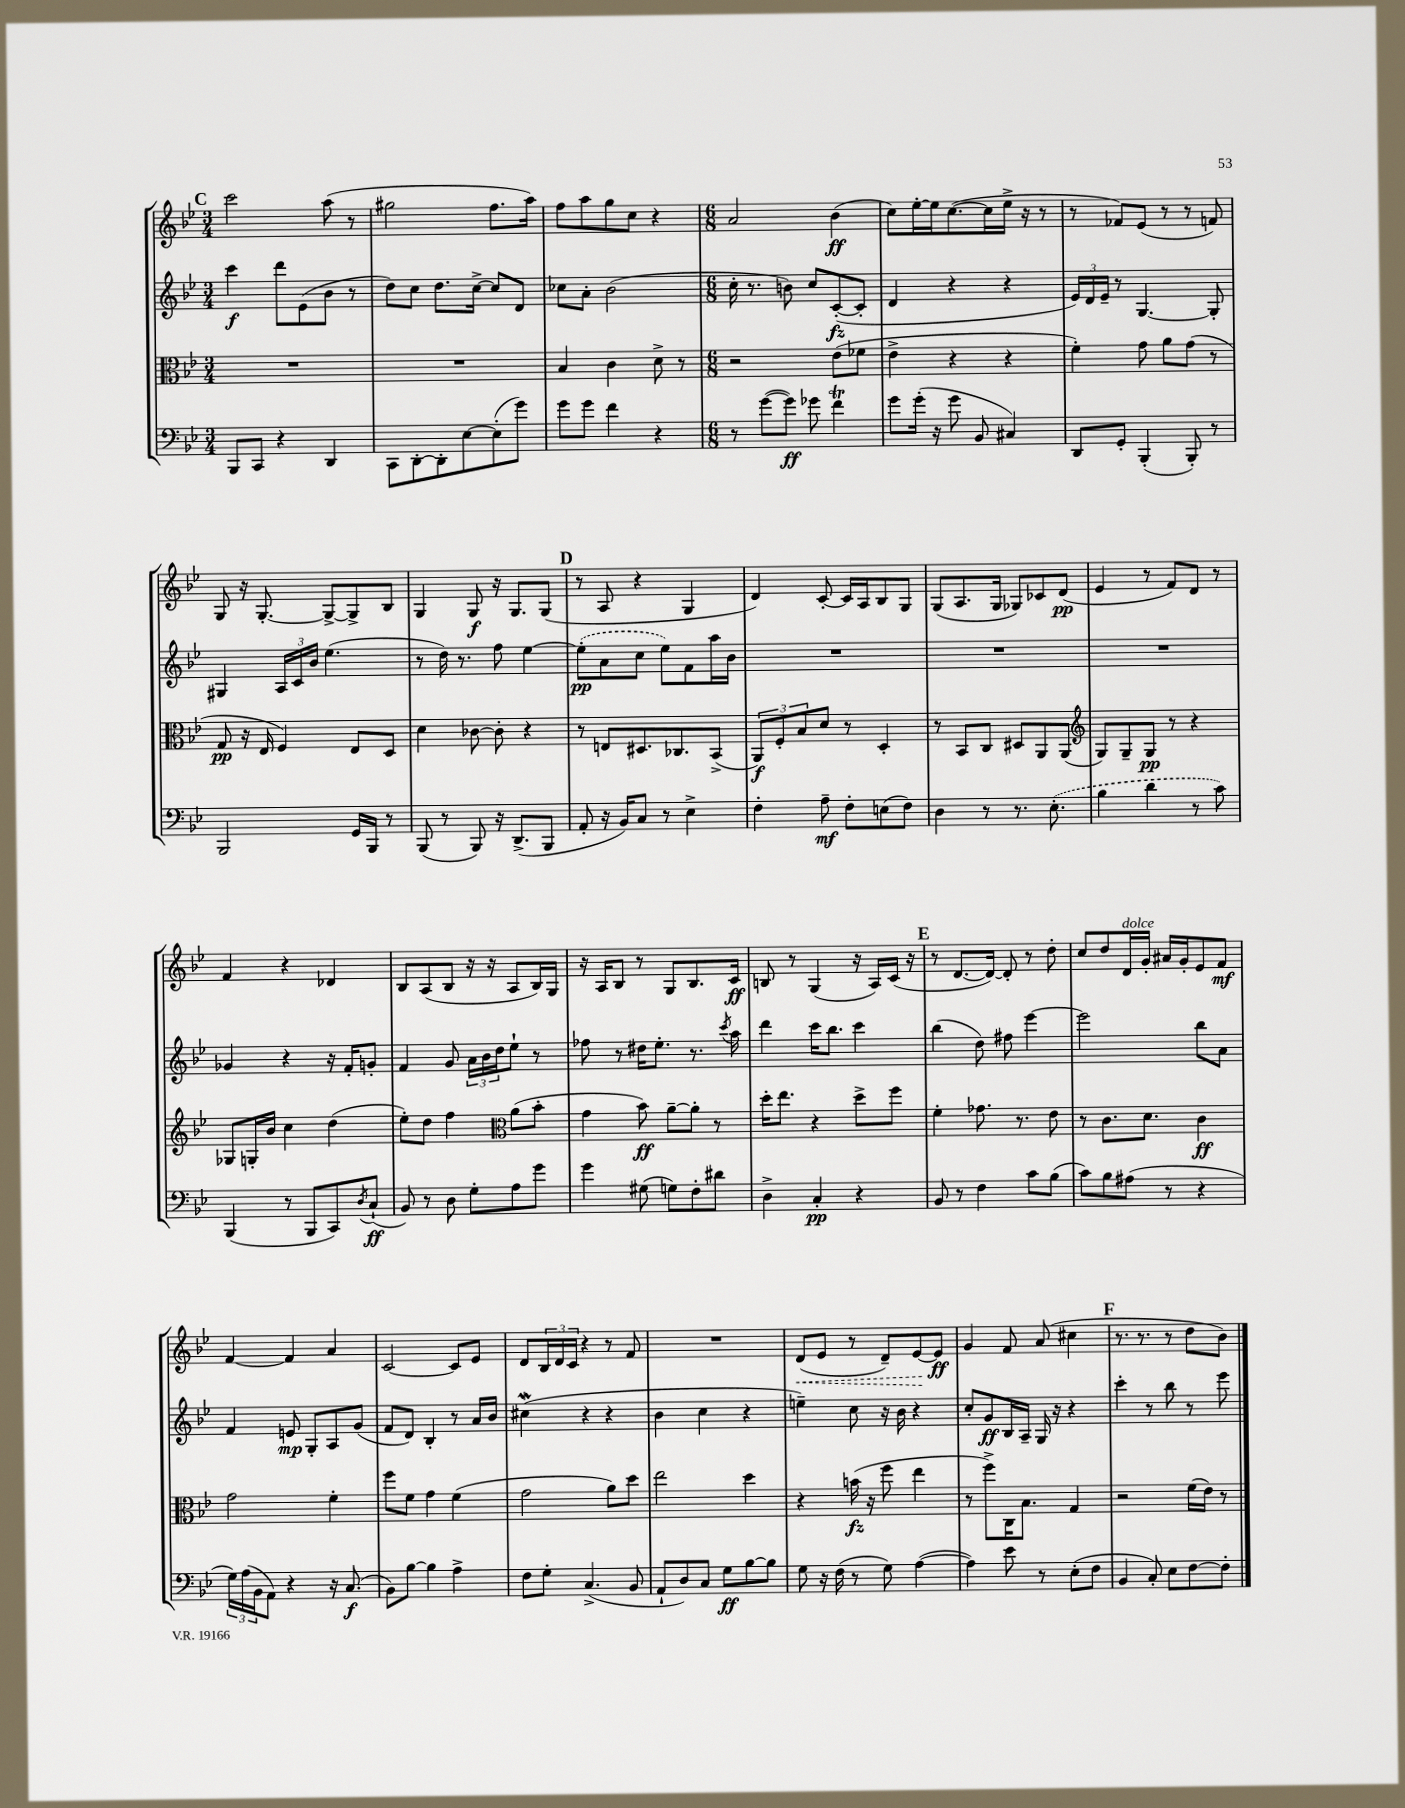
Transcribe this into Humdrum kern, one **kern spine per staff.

**kern	**kern	**kern	**kern
*staff4	*staff3	*staff2	*staff1
*clefF4	*clefC3	*clefG2	*clefG2
*k[b-e-]	*k[b-e-]	*k[b-e-]	*k[b-e-]
*M3/4	*M3/4	*M3/4	*M3/4
8BBB-	2.r	4ccc	2ccc
8CC	.	.	.
4r	.	8ddd	.
.	.	(8e-	.
4DD	.	8b-	(8aa
.	.	8r	8r
=	=	=	=
8CC	2.r	8dd)	2gg#
[8DD'	.	8cc	.
8DD']	.	8.dd	.
[8E-	.	.	.
.	.	[16cc^	.
(8E-']	.	8cc]	8.ff
8g)	.	8d	.
.	.	.	16aa)
=	=	=	=
8g	4B-	8cc-	8ff
8g	.	8a'	8aa
4f	4c	(2b-	8gg
.	.	.	8cc
4r	8d^	.	4r
.	8r	.	.
=	=	=	=
*M6/8	*M6/8	*M6/8	*M6/8
8r	2r	16cc'	2a
.	.	8.r	.
([8g	.	.	.
8g])	.	8b)	.
8g-	.	8cc	.
4f	(8e-	([8c'	(4b-
.	8f-	8c']	.
=	=	=	=
8g	4e-^	4d	8cc)
(16g'	.	.	[16ee-'
16r	.	.	16ee-]
8g	4r	4r	([8.cc
8BB-	.	.	.
.	.	.	16cc]
4C#)	4r	4r	16ee-^
.	.	.	16r
.	.	.	8r
=	=	=	=
8DD	4f')	24e-)	8r
.	.	24d	.
.	.	24e-~	.
8GG'	.	8r	8f-)
(4BBB-'	8g	[4.G	(8e-
.	8a	.	8r
8BBB-')	(8g	.	8r
8r	8r	8G']	8f)
=	=	=	=
2BBB-	8G	4G#	8G
.	16r	.	16r
.	16E-	.	[8.G'
.	4F)	24A	.
.	.	24c	.
.	.	24b-	.
.	.	(4.ee-	8G^_
16GG	8E-	.	8G^]
16BBB-	.	.	.
8r	8D	.	8B-
=	=	=	=
(8BBB-	4d	8r	4G
8r	.	16dd)	.
.	.	8.r	.
8BBB-)	[8c-	.	8G
16r	8c-']	8ff	16r
(8.DD^	.	.	8.G
.	4r	[4ee-	.
8BBB-	.	.	(8G
=	=	=	=
8AA'	8r	(8ee-']	8r
16r	8E	8a	8A
16BB-)	.	.	.
8C	8.D#	8cc	4r
8r	.	8ee-)	.
.	8.C-	.	.
4E-^	.	8f	4G
.	(8BB-^	16aa	.
.	.	16b-	.
=	=	=	=
4F'	12AA)	2.r	4d)
.	12F'	.	.
.	12B-	.	.
8A~	8d	.	[8c'
8F'	8r	.	16c]
.	.	.	16A
(8E	4D'	.	8B-
8F)	.	.	8G
=	=	=	=
4D	8r	2.r	(8G
.	8BB-	.	8.A
8r	8C	.	.
.	.	.	16G
8.r	8D#	.	8G-)
.	8AA	.	8c-
(8.E-'	.	.	.
.	(8AA	.	(8d
=	=	=	=
*	*clefG2	*	*
4B-	8G)	2.r	4e-
.	8G~	.	.
4d	8G	.	8r
.	8r	.	8f)
8r	4r	.	8d
8c)	.	.	8r
=	=	=	=
(4BBB-	8G-	4g-	4f
.	16G'	.	.
.	16b-	.	.
8r	4cc	4r	4r
8BBB-	.	.	.
8CC)	(4dd	16r	4d-
.	.	16f'	.
8qD	.	.	.
(8C`	.	8g'	.
=	=	=	=
8BB-)	8ee-')	4f	8B-
8r	8dd	.	(8A
8D	4ff	8g	8B-
8G'	.	24a	16r
.	.	24b-	.
.	.	.	16r
.	.	24dd	.
*	*clefC3	*	*
8A	(8a	8ee-`	8A
8g	8b-'	8r	16B-)
.	.	.	16G
=	=	=	=
4g	4g	8ff-	16r
.	.	.	16A
.	.	8r	8B-
(8G#	8b-)	16dd#	8r
.	.	8.ee-'	.
8G)	[8a~	.	8G
8F'	8a']	8.r	8.B-
8d#	8r	.	.
.	.	8qccc	.
.	.	16aa	16c
=	=	=	=
4D^	16dd'	4ddd	8B
.	8.ee-	.	.
.	.	.	8r
4C'	4r	16ccc	(4G
.	.	8.bb-	.
4r	8dd^	4ccc	16r
.	.	.	16A)
.	8ff	.	(16c
.	.	.	16r
=	=	=	=
8BB-	4f'	(4bb-	8r
8r	.	.	[8.d
4F	8.g-	8dd)	.
.	.	.	16d_)
.	.	8ff#	8d']
.	8.r	.	.
8c	.	[4eee-	8r
(8B-	8e-	.	8dd'
=	=	=	=
8c)	8r	2eee-]	8cc
8B-	8.c	.	8dd
(8A#	.	.	16d
.	8.d	.	16g'
8r	.	.	16a#
.	.	.	16g'
4r	4c	8bb-	8e-
.	.	8a	8f
=	=	=	=
24G)	2g	4f	[4f
(24A	.	.	.
24BB-	.	.	.
8AA)	.	.	.
4r	.	8e	4f]
.	.	8G'	.
16r	4f'	8A	4a
(8.C	.	.	.
.	.	(8g	.
=	=	=	=
8BB-)	8ff	8f	[2c
[8B-	8f	8d)	.
4B-]	4g	4B-'	.
4A^	(4f	8r	8c]
.	.	16a	8e-
.	.	16b-	.
=	=	=	=
8F	2g	(4cc#	8d
8G'	.	.	24B-
.	.	.	24d
.	.	.	24c
(4.C^	.	4r	4r
.	8a)	4r	8r
8BB-	8dd	.	8f
=	=	=	=
8AA`	2ee-	4b-	2.r
8D)	.	.	.
8C	.	4cc	.
8G	.	.	.
[8B-	4dd	4r	.
8B-]	.	.	.
=	=	=	=
8G	4r	4ee~)	(8d
16r	.	.	8e-
(16F	.	.	.
8r	(16b	8cc	8r
.	16r	.	.
8G)	8ff	16r	8d~)
.	.	16b-	.
([4A	4ee-	4r	[8e-
.	.	.	8e-]
=	=	=	=
4A])	8r	8cc'	4g
.	8ff^)	8g	.
8e-	16C	16B-	8f
.	8.B-	16A~	.
8r	.	16G	(8a
.	.	16r	.
(8E-'	4G	4r	4cc#
8F	.	.	.
=	=	=	=
4BB-	2r	4ccc'	8.r
.	.	.	8.r
8C')	.	8r	.
8E-	.	8bb-	8r
[8F	(16f	8r	8dd
.	16e-)	.	.
8F']	8r	8eee-	8b-)
==	==	==	==
*-	*-	*-	*-
